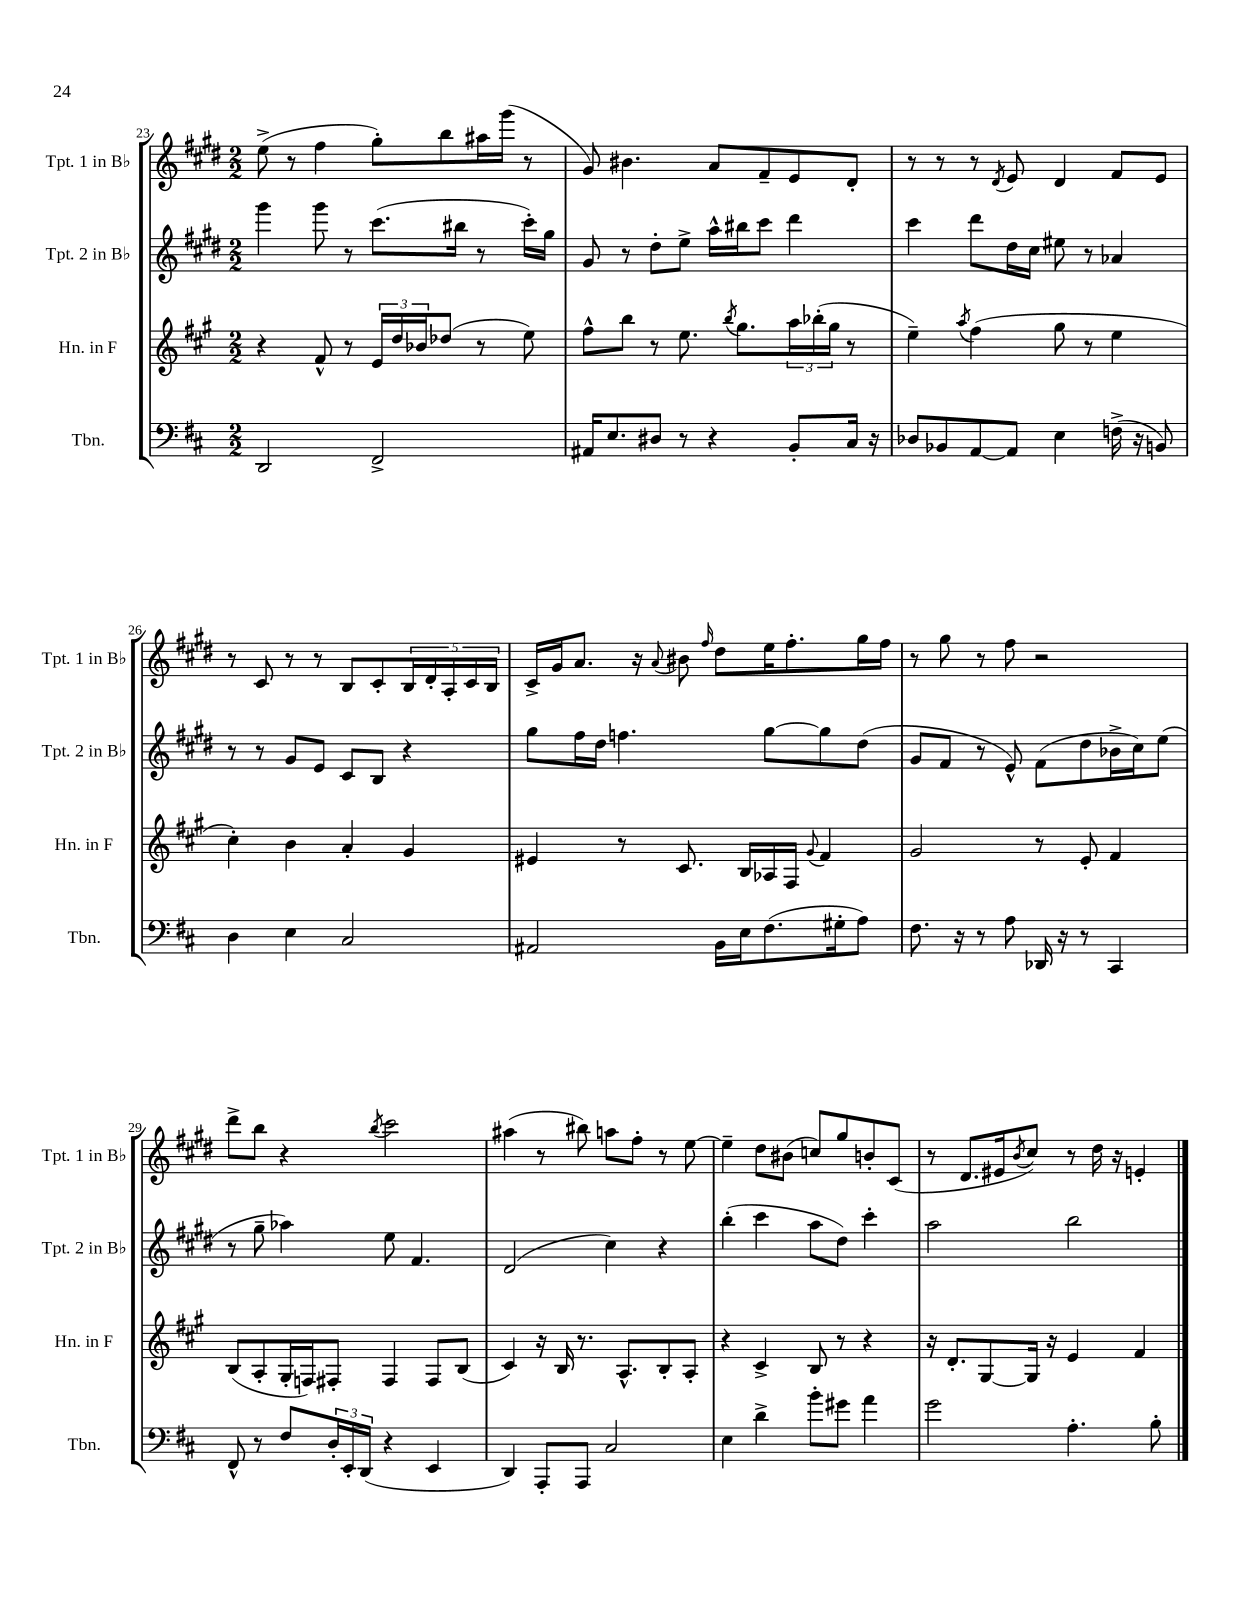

**kern	**kern	**kern	**kern
*part4	*part3	*part2	*part1
*staff4	*staff3	*staff2	*staff1
*I"Tbn.	*I"Hn. in F	*I"Tpt. 2 in B♭	*I"Tpt. 1 in B♭
*I'Tbn.	*I'Hn. in F	*I'Tpt. 2 in B♭	*I'Tpt. 1 in B♭
*clefF4	*clefG2	*clefG2	*clefG2
*k[f#c#]	*k[f#c#g#]	*k[f#c#g#d#]	*k[f#c#g#d#]
*M2/2	*M2/2	*M2/2	*M2/2
=23	=23	=23	=23
2DD/	4r	4ggg#\	(8ee^\
.	.	.	8r
.	8f#^^/	8ggg#\	4ff#\
.	8r	8r	.
2FF#^/	24e/LL	(8.ccc#\L	8gg#'\L)
.	24dd/	.	.
.	24b-X/J	.	.
.	(8dd-X/J	.	8bb\
.	.	16bb#X\Jk	.
.	8r	8r	16aa#X\L
.	.	.	(16ggg#\JJ
.	8ee\)	16ccc#'\LL)	8r
.	.	16gg#\JJ	.
=24	=24	=24	=24
16AA#X/KL	8ff#^^\L	8g#/	8g#/)
8.E/	.	.	.
.	8bb\J	8r	4.b#X\
8D#X/J	8r	8dd#'\L	.
8r	8.ee\	8ee^\J	.
4r	.	16aa^^\LL	8a/L
.	8qbb/	.	.
.	8.gg#\L	16bb#X\J	.
.	.	8ccc#\J	8f#~/
8BB'/L	24aa\L	4ddd#\	8e/
.	(24bb-X'\	.	.
.	24gg#\JJ	.	.
16C#/Jk	8r	.	8d#'/J
16r	.	.	.
=25	=25	=25	=25
8D-X/L	4ee~\)	4ccc#\	8r
8BB-X/	.	.	8r
.	8qaa/	.	.
[8AA/	(4ff#\	8ddd#\L	8r
.	.	.	8qd#/
8AA/J]	.	16dd#\L	8e/
.	.	16cc#\JJ	.
4E\	8gg#\	8ee#X\	4d#/
.	8r	8r	.
(16Fn^\	4ee\	4a-X/	8f#/L
16r	.	.	.
8BBn/)	.	.	8e/J
!!LO:LB:g=z
=26	=26	=26	=26
4D\	4cc#'\)	8r	8r
.	.	8r	8c#/
4E\	4b\	8g#/L	8r
.	.	8e/J	8r
2C#/	4a'/	8c#/L	8B/L
.	.	8B/J	8c#'/
.	4g#/	4r	20B/L
.	.	.	20d#'/
.	.	.	20A'/
.	.	.	20c#/
.	.	.	20B/JJ
=27	=27	=27	=27
2AA#X/	4e#X/	8gg#\L	16c#^/LL
.	.	.	16g#/J
.	.	16ff#\L	8.a/J
.	.	16dd#\JJ	.
.	8r	4.ffn\	.
.	.	.	16r
.	.	.	8qqa/
.	8.c#/	.	8b#X\
.	.	.	16qqff#/
16BB\LL	.	.	8dd#\L
16E\J	16B/LL	.	.
(8.F#\	16A-X/	[8gg#\L	16ee\K
.	16F#/JJ	.	8.ff#'\
.	8qqg#/	.	.
.	4f#/	8gg#\]	.
16G#X'\k	.	.	.
8A\J)	.	(8dd#\J	16gg#\L
.	.	.	16ff#\JJ
=28	=28	=28	=28
8.F#\	2g#/	8g#/L	8r
.	.	8f#/J	8gg#\
16r	.	.	.
8r	.	8r	8r
8A\	.	8e^^/)	8ff#\
16DD-X/	8r	(8f#\L	2r
16r	.	.	.
8r	8e'/	8dd#\	.
4CC#/	4f#/	16b-X^\L	.
.	.	16cc#\J)	.
.	.	(8ee\J	.
!!LO:LB:g=z
=29	=29	=29	=29
8FF#^^/	(8B/L	8r	8ddd#^\L
8r	8A'/	8gg#~\	8bb\J
8F#/L	16G#'/L	4aa-X\)	4r
.	16Fn/J)	.	.
24D'/L	8F#X'/J	.	.
24EE'/	.	.	.
(24DD/JJ	.	.	.
.	.	.	8qbb/
4r	4F#/	8ee\	2ccc#\
.	.	4.f#/	.
4EE/	8F#/L	.	.
.	(8B/J	.	.
=30	=30	=30	=30
4DD/)	4c#/)	(2d#/	(4aa#X\
8AAA'/L	16r	.	8r
.	16B/	.	.
8AAA/J	8.r	.	8bb#X\)
2C#/	.	4cc#\)	8aan\L
.	8.A^^/L	.	.
.	.	.	8ff#'\J
.	8B'/	4r	8r
.	8A'/J	.	[8ee\
=31	=31	=31	=31
4E\	4r	(4bb'\	4ee~\]
4d^\	4c#^/	4ccc#\	8dd#\L
.	.	.	(8b#X\J
8b'\L	8B/	8aa\L	8ccn/L)
8g#X\J	8r	8dd#\J)	8gg#/
4a\	4r	4ccc#'\	8bn'/
.	.	.	(8c#/J
=32	=32	=32	=32
2g\	16r	2aa\	8r
.	8.d'/L	.	.
.	.	.	8.d#/L
.	[8G#/	.	.
.	.	.	16e#X/k
.	.	.	8qb/
.	16G#/Jk]	.	8cc#/J)
.	16r	.	.
4.A'\	4e/	2bb\	8r
.	.	.	16dd#\
.	.	.	16r
.	4f#/	.	4en'/
8B'\	.	.	.
==	==	==	==
*-	*-	*-	*-
